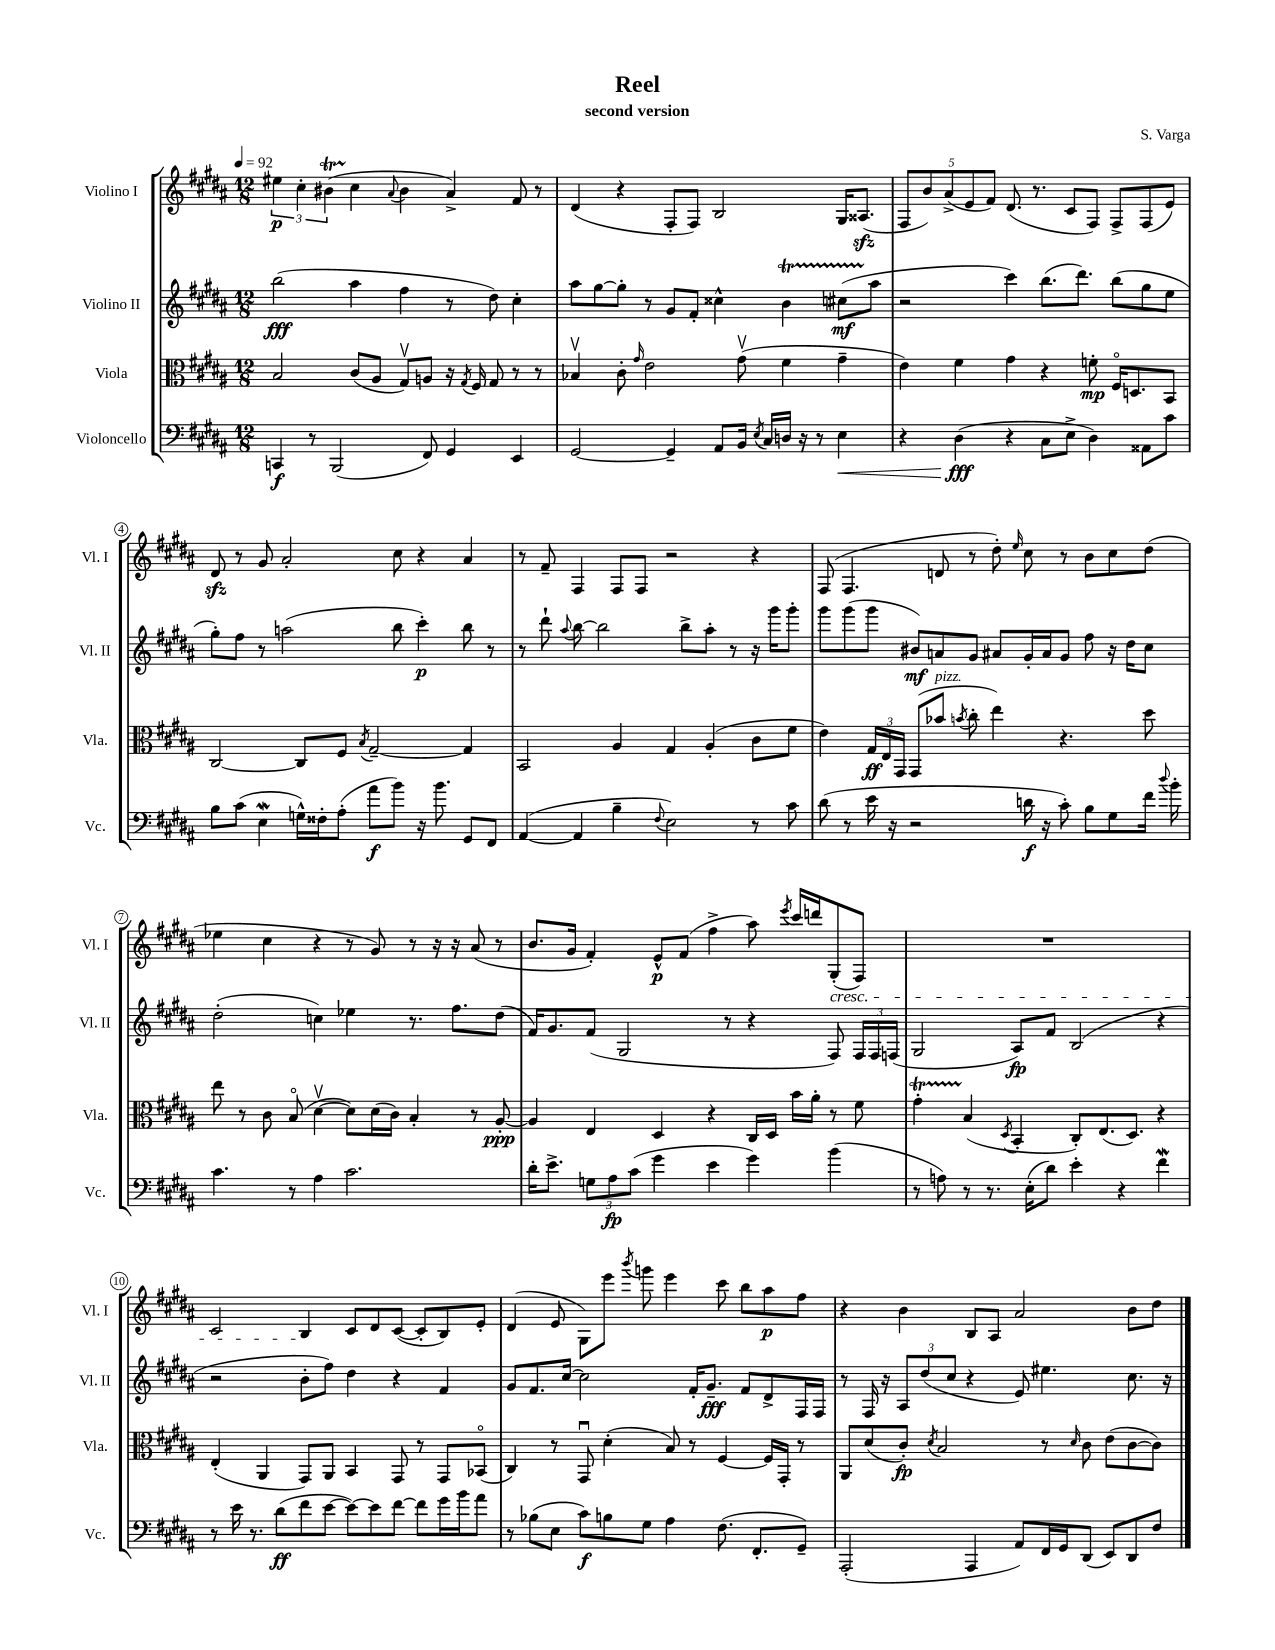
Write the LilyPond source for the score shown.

\header { title = "Reel" composer = "S. Varga" subtitle = "second version" }
<<
\new StaffGroup <<
\new Staff = "s0" \with { instrumentName = "Violino I" shortInstrumentName = "Vl. I" } {
    \clef treble \key b \major \numericTimeSignature \time 12/8 \tempo 4 = 92
    \autoBeamOff \tuplet 3/2 { eis''4\p cis''4-. bis'4\startTrillSpan( } cis''4\stopTrillSpan \appoggiatura { ais'8 } bis'4 ais'4->) fis'8 r8 |
    dis'4( r4 fis8[-. fis8]) b2 gis16[ aisis8.]\sfz( |
    \tuplet 5/4 { fis8[ b'8) ais'8->( e'8 fis'8]) } dis'8.( r8. cis'8[ fis8]) fis8[-> fis8( e'8]) |
    dis'8\sfz r8 gis'8 ais'2-. cis''8 r4 ais'4 |
    r8 fis'8-- fis4 fis8[ fis8] r2 r4 |
    fis8( fis4. d'8 r8 dis''8-.) \grace { e''16 } cis''8 r8 b'8[ cis''8 dis''8]( |
    ees''4 cis''4 r4 r8 gis'8) r8 r16 r16 ais'8( r8 |
    b'8.[ gis'16] fis'4-.) e'8[-^\p fis'8]( fis''4-> ais''8) \acciaccatura { e'''8 } cis'''16[ d'''16 gis8-.\cresc( fis8]) |
    R1. |
    cis'2 b4\! cis'8[ dis'8 cis'8]~( cis'8[-. b8) e'8]-. |
    dis'4( e'8 gis8[) e'''8] \acciaccatura { b'''8 } g'''8 e'''4 cis'''8 b''8[ ais''8\p fis''8] |
    r4 b'4 b8[ ais8] ais'2 b'8[ dis''8] \bar "|." |
}
\new Staff = "s1" \with { instrumentName = "Violino II" shortInstrumentName = "Vl. II" } {
    \clef treble \key b \major \numericTimeSignature \time 12/8
    \autoBeamOff b''2\fff( ais''4 fis''4 r8 dis''8) cis''4-. |
    ais''8[ gis''8~ gis''8]-. r8 gis'8[ fis'8]-. cisis''4-^ b'4\startTrillSpan cis''8[\mf( ais''8]\stopTrillSpan |
    r2 cis'''4) b''8.[( dis'''8.]) b''8[( gis''8 e''8] |
    gis''8[-.) fis''8] r8 a''2( b''8 cis'''4-.\p) b''8 r8 |
    r8 dis'''8-! \appoggiatura { ais''8 } b''8~ b''2 b''8[-> ais''8]-. r8 r16 gis'''16[ gis'''8]-. |
    gis'''8[ gis'''8( gis'''8] bis'8[\mf) a'8 gis'8] ais'8[ gis'16-. ais'16 gis'8] fis''8 r16 dis''16[ cis''8] |
    dis''2-.( c''4) ees''4 r8. fis''8.[ dis''8]( |
    fis'16[) gis'8. fis'8]( gis2 r8 r4 fis8) \tuplet 3/2 { fis16[ fis16 f16]( } |
    gis2 ais8[\fp) fis'8] b2( r4 |
    r2 b'8[-. fis''8]) dis''4 r4 fis'4 |
    gis'8[ fis'8. cis''16]~ cis''2 fis'16[-. gis'8.]--\fff fis'8[ dis'8-> fis16 fis16] |
    r8 fis16 r16 \tuplet 3/2 { ais8[ dis''8( cis''8] } r4 e'8) eis''4. cis''8. r16 \bar "|." |
}
\new Staff = "s2" \with { instrumentName = "Viola" shortInstrumentName = "Vla." } {
    \clef alto \key b \major \numericTimeSignature \time 12/8
    \autoBeamOff b2 cis'8[( ais8] gis8[\upbow) a8] r16 \acciaccatura { gis8 } fis16 gis8 r8 r8 |
    bes4\upbow cis'8-. \grace { gis'16 } e'2 gis'8\upbow( fis'4 gis'4-- |
    e'4) fis'4 gis'4 r4 f'8-.\mp fis16[\flageolet d8. b,8] |
    cis2~ cis8[ fis8] \acciaccatura { b8 } gis2~-- gis4 |
    b,2 ais4 gis4 ais4-.( cis'8[ fis'8] |
    e'4) \tuplet 3/2 { gis16[\ff e16 gis,16] } gis,8[( bes'8]^\markup { \italic "pizz." } \acciaccatura { b'8 } cis''8-. e''4) r4. dis''8 |
    e''8 r8 cis'8 b8\flageolet( dis'4~\upbow dis'8[) dis'16( cis'16]) b4-. r8 ais8~-.\ppp |
    ais4 e4 dis4 r4 cis16[ dis16] b'16[ ais'16]-. r8 fis'8 |
    gis'4-.\startTrillSpan b4\stopTrillSpan( \acciaccatura { dis8 } b,4-. cis8[-.) e8.( dis8.]) r4 |
    e4-.( ais,4 gis,8[) ais,8] b,4 gis,8 r8 gis,8[ bes,8]\flageolet( |
    cis4) r8 gis,8\downbow dis'4-.( b8) r8 fis4~ fis16[ gis,16]-. r8 |
    ais,8[ dis'8( cis'8]-.\fp) \acciaccatura { dis'8 } b2 r8 \grace { dis'16 } cis'8 e'8[( cis'8~ cis'8]) \bar "|." |
}
\new Staff = "s3" \with { instrumentName = "Violoncello" shortInstrumentName = "Vc." } {
    \clef bass \key b \major \numericTimeSignature \time 12/8
    \autoBeamOff c,4\f r8 b,,2( fis,8) gis,4 e,4 |
    gis,2~ gis,4-- ais,8[ b,16] \acciaccatura { e8 } cis16[ d16] r16 r8 e4\< |
    r4 dis4\fff\!( r4 cis8[ e8]-> dis4) aisis,8[ cis'8] |
    b8[ cis'8]( e4\mordent g16[-^) fisis16-. ais8]-.( ais'8[\f b'8]) r16 b'8. gis,8[ fis,8] |
    ais,4~( ais,4 b4-- \appoggiatura { fis8 } e2) r8 cis'8 |
    dis'8( r8 e'16 r16 r2 d'16\f r16 cis'8-.) b8[ gis8 fis'16] \appoggiatura { dis''8 } b'16-. |
    cis'4. r8 ais4 cis'2. |
    dis'16[-. e'8.]-> \tuplet 3/2 { g8[ ais8\fp cis'8]( } gis'4 e'4 gis'4) b'4( |
    r8 a8) r8 r8. e16[-.( dis'8]) e'4-. r4 fis'4\mordent |
    r8 e'16 r8. dis'8[\ff( fis'8 e'8]~ e'8[~) e'8 fis'8]~ fis'8[ gis'16 b'16 ais'8] |
    r8 bes8[( e8] cis'8[\f) b8 gis8] ais4 fis8.( fis,8.[-. gis,8]--) |
    ais,,2-.( ais,,4 ais,8[) fis,16 gis,16 dis,8]( e,8[) dis,8 fis8] \bar "|." |
}
>>
>>
\layout { \context { \Score \override BarNumber.stencil = #(make-stencil-circler 0.1 0.3 ly:text-interface::print) } }
